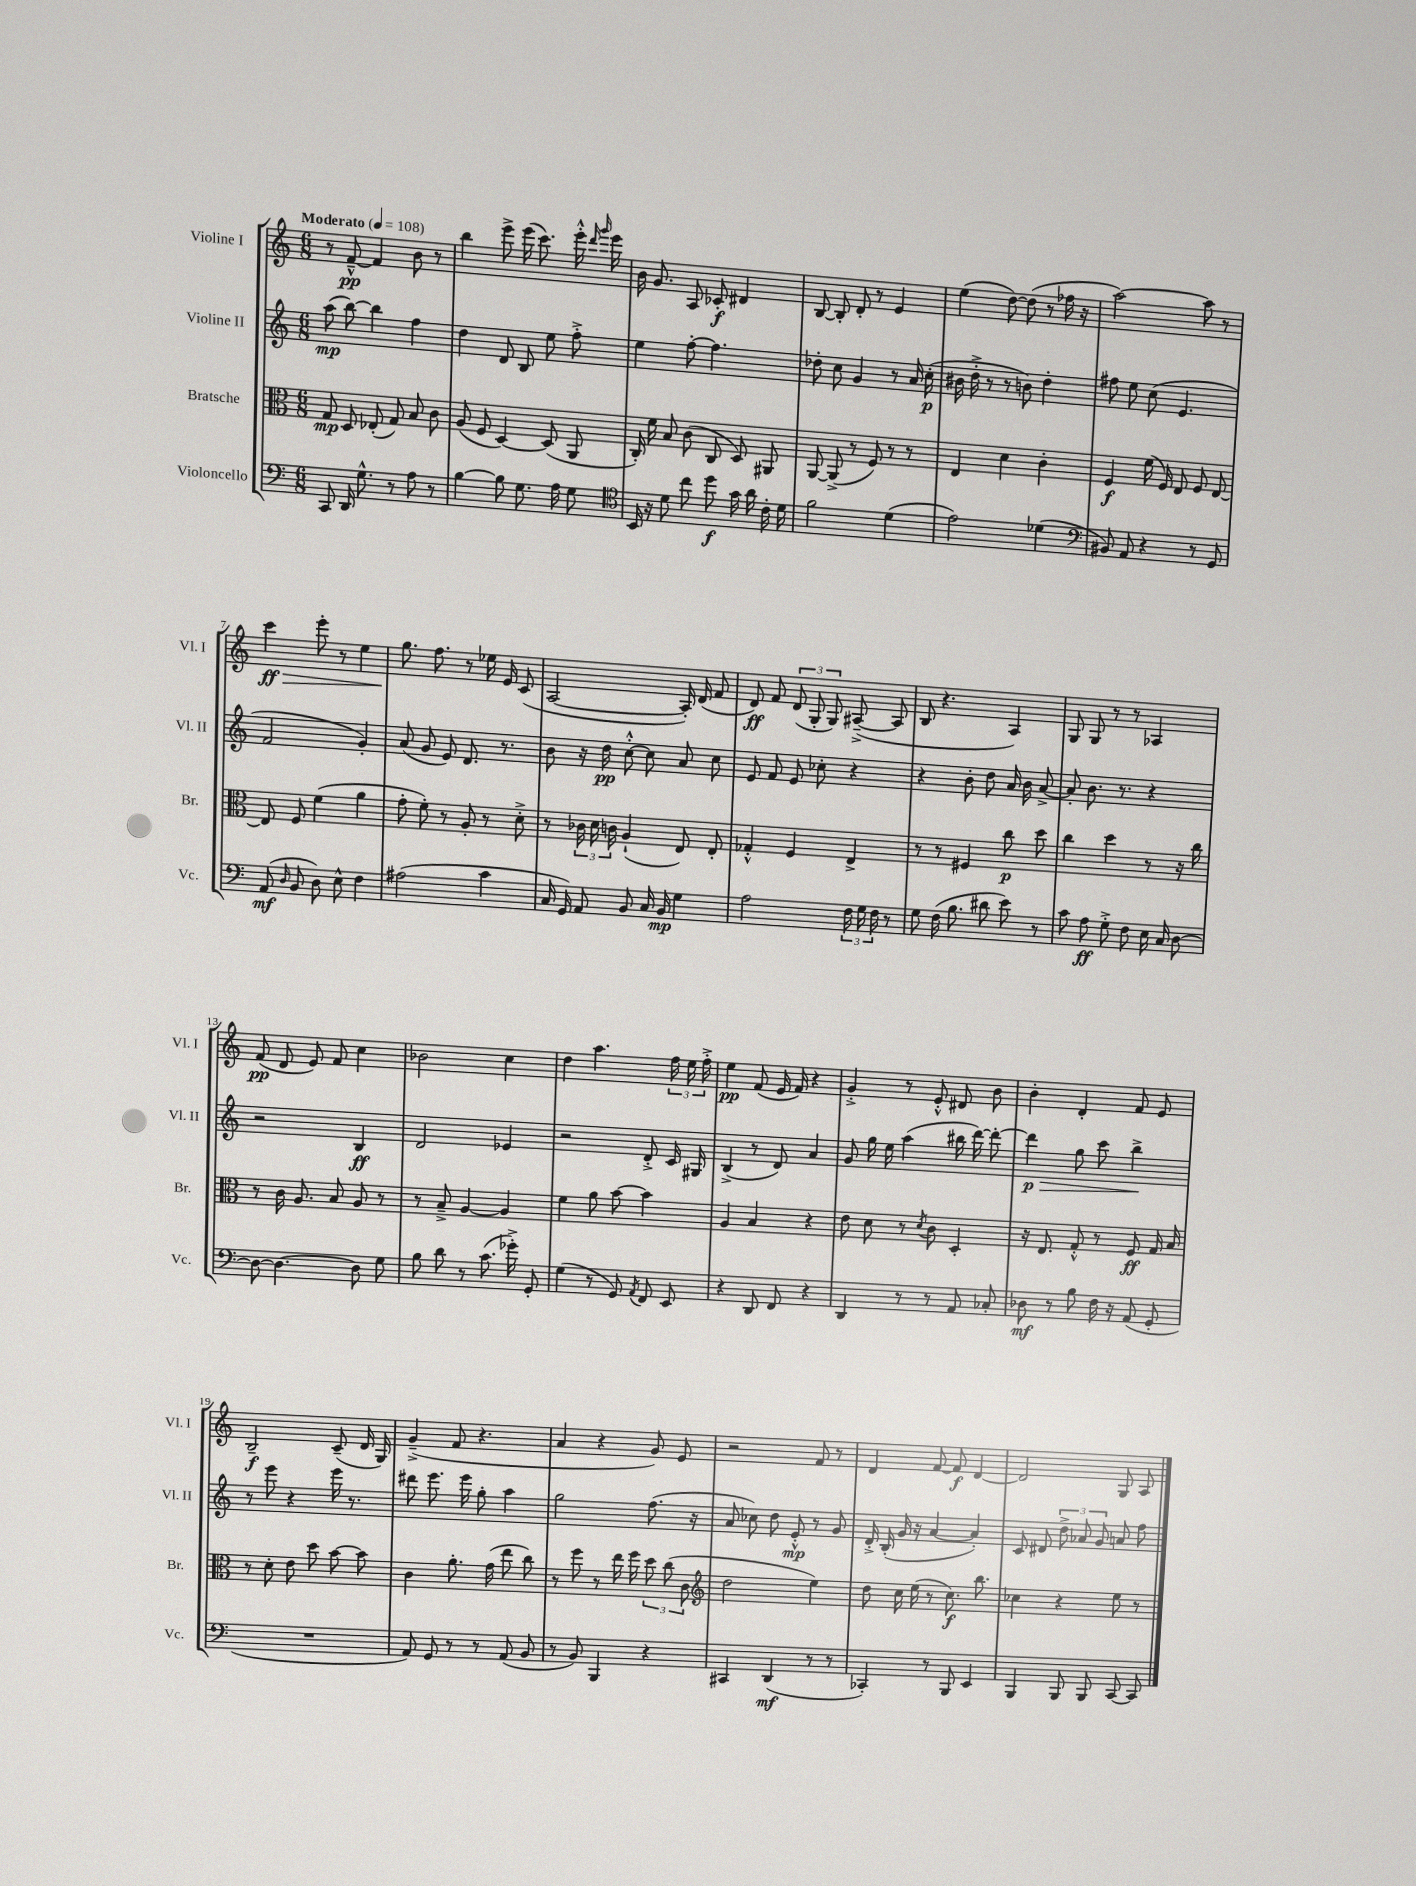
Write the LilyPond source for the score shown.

<<
\new StaffGroup <<
\new Staff = "s0" \with { instrumentName = "Violine I" shortInstrumentName = "Vl. I" } {
    \clef treble \key c \major \numericTimeSignature \time 6/8 \tempo "Moderato" 4 = 108
    \autoBeamOff r8 f'8~---^\pp f'4 b'8 r8 |
    b''4 e'''8-> e'''16( c'''8.) e'''16-.-^ \grace { d'''16 g'''16 } e'''16 |
    b'16 g'8. a8 ces'8-.\f dis'4 |
    b8~ b8-. d'8-. r8 e'4 |
    e''4( d''8~) d''8( r8 fes''16 r16 |
    a''2~) a''8 r8 |
    c'''4\ff\> e'''8-. r8 e''4 |
    g''8.\! f''8. r8 ees''16 e'16 c'8( |
    a2~ a16-.) d'16( f'8 |
    d'8\ff) f'8 \tuplet 3/2 { d'8( g8-. g8) } ais8~--->( ais8 |
    b8 r4. a4) |
    g8 g8 r8 r8 aes4 |
    f'8\pp( d'8 e'8) f'8 c''4 |
    bes'2 c''4 |
    d''4 a''4. \tuplet 3/2 { f''16 e''16 f''16-.-> } |
    e''4\pp f'8( e'16 f'16) r4 |
    g'4-.-> r8 e'8-.-^ dis'8 b'8 |
    b'4-. d'4-. f'8 e'8 |
    b2--\f c'8--( d'16 g16) |
    g'4--->( f'8 r4. |
    a'4 r4 g'8) e'8 |
    r2 f'8 r8 |
    d'4 f'8~ f'8\f d'4~ |
    d'2 g8 a8 \bar "|." |
}
\new Staff = "s1" \with { instrumentName = "Violine II" shortInstrumentName = "Vl. II" } {
    \clef treble \key c \major \numericTimeSignature \time 6/8
    \autoBeamOff a''8\mp( b''8~) b''4 f''4 |
    d''4 d'8 b8 e''8 f''8-.-> |
    e''4 f''8~-. f''4. |
    des''8-. c''8 g'4 r8 a'16 c''16-.\p( |
    bis'16 d''16-.-> r8 r8 b'8) d''4-. |
    fis''8 e''8 c''8( e'4. |
    f'2 g'4-.) |
    a'8( g'8 e'8) d'8. r8. |
    b'8 r16 d''16\pp c''8~-.-^ c''8 a'8 c''8 |
    e'8 f'8 e'8 ces''8-. r4 |
    r4 b'8-. d''8 a'16 b'16 a'8~-> |
    a'8-. b'8. r8. r4 |
    r2 b4\ff |
    d'2 ees'4 |
    r2 d'8-.-> c'16 gis16 |
    b4->( r8 d'8) a'4 |
    g'8 g''16 e''16 a''4( bis''16 d'''16~) d'''8~-. |
    d'''4\p\> g''8 c'''8 b''4->\! |
    r8 e'''8 r4 e'''16 r8. |
    dis'''8 e'''8. e'''16 g''8-. a''4 |
    g''2 f''8.( r16 |
    a'8 ces''8) d''8 e'8-.-^\mp r8 g'8 |
    d'16-.-> b16-.( g'16 r16 a'4~ a'4-.) |
    c'8 dis'8 \tuplet 3/2 { d''8-> aes'8 g'8 } a'8 f''8 \bar "|." |
}
\new Staff = "s2" \with { instrumentName = "Bratsche" shortInstrumentName = "Br." } {
    \clef alto \key c \major \numericTimeSignature \time 6/8
    \autoBeamOff g8\mp d8 ees8-.( g8) b8 c'8 |
    a8( f8 d4~) d8( a,8 |
    c16-.) f'16 b8 c'8( c8 d8) ais,8 |
    a,8~ a,8->( r8 f8) r8 r8 |
    e4 d'4 c'4-. |
    f4\f f'16( f16) e8 f8 e8~ |
    e8 f8 f'4( a'4 |
    g'8-. f'8-.) r8 a8-. r8 d'8-.-> |
    r8 \tuplet 3/2 { ces'16 d'16 c'16 } a4-!( e8) e8-. |
    ges4-.-^ f4 e4-> |
    r8 r8 fis4 c''8\p d''8 |
    c''4 d''4 r8 r16 c''16 |
    r8 c'16 a8. b8 a8 r8 |
    r8 b8---> a4~ a4 |
    f'4 a'8 b'8~ b'4 |
    a4 b4 r4 |
    e'8 d'8 r8 \acciaccatura { d'8 } c'8 d4-. |
    r16 e8. g8-.-^ r8 f8\ff g16 b16 |
    r8 d'8-. e'8 d''8 b'8~ b'8 |
    c'4 a'8.-. g'16( e''8 c''8) |
    r8 f''8 r8 e''16 f''16 \tuplet 3/2 { d''8 c''8( c'8 } |
    \clef treble d''2 e''4) |
    d''8 c''16 e''16( r8 c''8.\f) b''8. |
    ces''4 r4 e''8 r8 \bar "|." |
}
\new Staff = "s3" \with { instrumentName = "Violoncello" shortInstrumentName = "Vc." } {
    \clef bass \key c \major \numericTimeSignature \time 6/8
    \autoBeamOff c,8 d,16 g8.-^ r8 a8 r8 |
    b4~ b8 g8. a16 g8 |
    \clef tenor b,16 r16 d'8 c''8 d''8\f g'16 a'16 c'16-. d'16 |
    f'2 d'4( |
    e'2) des'4( |
    \clef bass bis,8) a,8 r4 r8 g,8 |
    a,8\mf( \grace { d16 } b,8 d8) e8-^ f4 |
    ais2( c'4 |
    c16 g,16) a,8 b,8 c16 b,16\mp g4 |
    a2 \tuplet 3/2 { f16 g16 f16 } r8 |
    g8 f16( b8. dis'8 e'8) r8 |
    c'8 a8\ff g8-.-> f8 e16 c16 d8~ |
    d8~ d4.~ d8 g8 |
    b8 d'8 r8 c'8.( ges'16-.->) g,8-. |
    g4( r8 g,8) \acciaccatura { a,8 } f,8 e,8 |
    r4 d,8 f,8 r4 |
    d,4 r8 r8 a,8 ces8-. |
    des8\mf r8 b8 f16 r16 a,8( g,8-. |
    R2. |
    a,8) g,8 r8 r8 a,8( b,8 |
    r8 b,8) b,,4 r4 |
    cis,4 d,4\mf( r8 r8 |
    ces,4-.) r8 b,,8 e,4 |
    b,,4 b,,8 b,,8 c,8~ c,8 \bar "|." |
}
>>
>>
